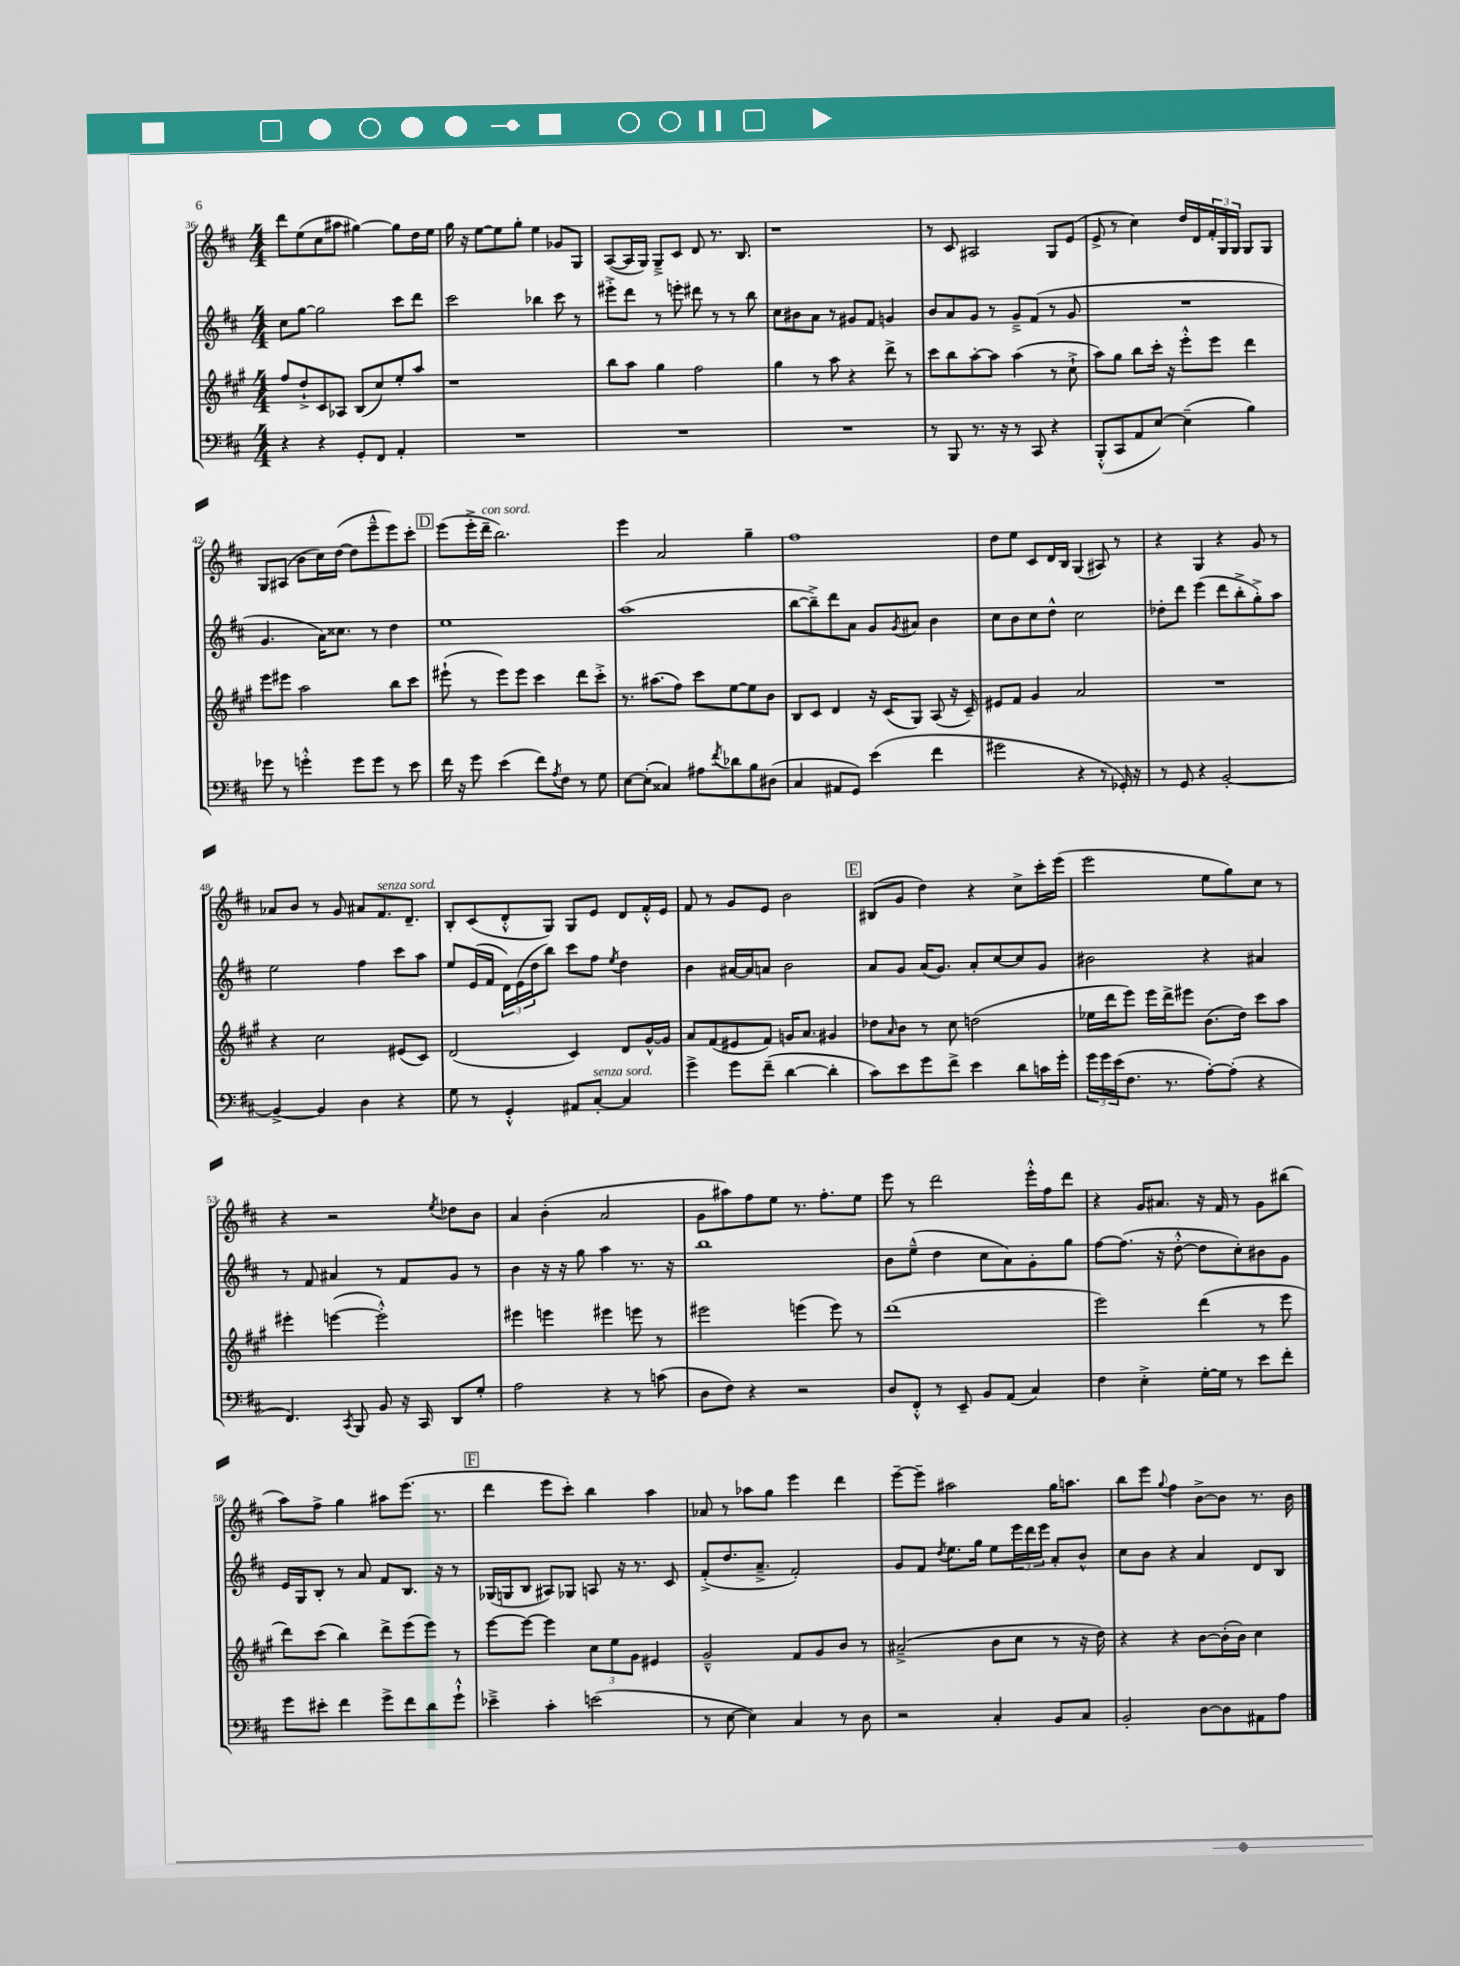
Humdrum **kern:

**kern	**kern	**kern	**kern
*part4	*part3	*part2	*part1
*staff4	*staff3	*staff2	*staff1
*clefF4	*clefG2	*clefG2	*clefG2
*k[f#c#]	*k[f#c#g#]	*k[f#c#]	*k[f#c#]
*M4/4	*M4/4	*M4/4	*M4/4
=36	=36	=36	=36
4r	8ff#/L	8cc#\L	8ddd\L
.	8dd`^/	[8gg\J	(8ee\
4r	8c#/	2gg\]	8cc#\
.	8A-X/J	.	8aa#X\J
8GG'/L	(8B/L	.	[4gg#X\)
8FF#/J	8cc#/)	.	.
4AA'/	8ee'/	8ccc#\L	8gg#\L]
.	8aa/J	8ddd\J	16dd\L
.	.	.	16ee\JJ
=37	=37	=37	=37
1r	1r	2ccc#\	16gg\
.	.	.	16r
.	.	.	[8ee\L
.	.	.	8ee\]
.	.	.	8gg'\J
.	.	4bb-X\	4ee\
.	.	8ccc#\	8g-X/L
.	.	8r	8G/J
=38	=38	=38	=38
1r	8bb\L	8eee#X'^\L	([8A/L
.	8aa\J	8ddd\J	16A/L]
.	.	.	16G/JJ)
.	4gg#\	8r	8G~^/L
.	.	8eeen'\	8c#/J
.	2ff#\	8ddd#X\	8d/
.	.	8r	8.r
.	.	8r	.
.	.	.	8.B/
.	.	8bb\	.
=39	=39	=39	=39
1r	4gg#\	8cc#\L	1r
.	.	8b#X\	.
.	8r	8a\J	.
.	8aa\	8r	.
.	4r	8g#X/L	.
.	.	8f#/J	.
.	8ddd^\	4gn/	.
.	8r	.	.
=40	=40	=40	=40
8r	8ccc#\L	8b/L	8r
8BBB/	8bb\	8a/	8c#/
8.r	[8aa'\	8g/J	2A#X/
.	8aa\J]	8r	.
16r	.	.	.
8r	(4aa\	8g~^/L	.
8CC#/	.	(8f#/J	.
4r	8r	8r	8G/L
.	8cc#`^\	8g/	(8e/J
=41	=41	=41	=41
(8BBB'^^/L	8aa\L)	1r	8e^/
8CC#/	8gg#\J	.	8r
8AA/	8bb\L	.	4cc#\)
[8E/J)	16ccc#'\Jk	.	.
.	16r	.	.
(4E~\]	8eee'^^\L	.	16dd/LL
.	.	.	16d/
.	8eee\J	.	24f#'/
.	.	.	24G/
.	.	.	24G/JJ
4B\)	4ddd\	.	8G/L
.	.	.	8G/J
!!LO:LB:g=z
=42	=42	=42	=42
8g-X\	8eee\L	4.g/	8G/L
8r	8eee#X\J	.	(8A#X/J
4gn'^^\	2aa\	.	8b\L
.	.	16a\KL)	16cc#\L)
.	.	8.cc##X\J	([16dd\JJ
8g\L	.	.	8dd\L]
8g\J	.	8r	8eee~^^\
8r	8bb\L	4dd\	8eee\)
8e\	8ccc#\J	.	8ccc#'\J
!!LO:REH:place=s1:t=D
=43	=43	=43	=43
16f#\	(8eee#X`\	1ee	(8eee\L
16r	.	.	.
8g\	8r	.	16eee'^\L
!	!	!	!LO:TX:a:i:t=con sord.
.	.	.	16ddd~\JJ
(4e\	8eee#\L)	.	2.bb\)
.	8eee#\J	.	.
8f#\L)	4ccc#\	.	.
8qA/	.	.	.
8F#\J	.	.	.
8r	8ddd\L	.	.
8G\	8ccc#'^\J	.	.
=44	=44	=44	=44
[8E\L	8.r	(1aa	4eee\
(8E'\J]	.	.	.
.	(8.aa#X\L	.	.
4C##X/)	.	.	2a/
.	8ff#\J)	.	.
8A#X\L	8ccc#\L	.	.
8qf#/	.	.	.
8d-X\	[8ee\	.	.
8B\	8ee\]	.	4gg~\
(8D#X\J	8b\J	.	.
=45	=45	=45	=45
4C#/	8B/L	[8bb\L	1ff#
.	8c#/J	8bb~^\])	.
8AA#X/L	4d/	8ddd\	.
8GG/J)	.	8a\J	.
(4e\	16r	8g/L	.
.	(16c#/KL	.	.
.	.	8qg/	.
.	8G#/J)	8a#X/J	.
4f#\	(8A/	4b\	.
.	16r	.	.
.	16c#~/)	.	.
=46	=46	=46	=46
2g#X\	8e#X/L	8cc#\L	8dd\L
.	8f#/J	8b\	8ee\J
.	4g#/	8cc#\	8c#/L
.	.	8dd^^\J	16d/L
.	.	.	16B/JJ
4r	2a/	2cc#\	(4G/
8r	.	.	8A#X/)
16GG-X'/)	.	.	8r
16r	.	.	.
=47	=47	=47	=47
8r	1r	8dd-X'\L	4r
8GG/	.	8ddd\J	.
4r	.	(4eee\	4G/
[2BB'/	.	8ddd\L	4r
.	.	8bb'^\	.
.	.	8gg'^\)	8g/
.	.	8aa\J	8r
!!LO:LB:g=z
=48	=48	=48	=48
4BB^/_	4r	2ee\	8a-X/L
.	.	.	8b/J
4BB/]	2cc#\	.	8r
.	.	.	8g/
4D\	.	4ff#\	8a#X/L
!	!	!	!LO:TX:a:i:t=senza sord.
.	.	.	8.f#/
4r	(8e#X/L	8ccc#\L	.
.	.	.	8.d~/J
.	8c#/J)	8aa\J	.
=49	=49	=49	=49
8G\	(2d/	8ee/L	8B'/L
8r	.	(16e/L	(8c#/
.	.	16f#/JJ	.
4GG'^^/	.	24d\LL)	8d'^^/
.	.	(24e\	.
.	.	24dd\J	.
.	.	8bb\J)	8G/J)
8AA#X/L	4c#/)	8ccc#\L	8G/L
!LO:TX:a:i:t=senza sord.	!	!	!
[8C#'/J	.	8ff#\J	8e/J
.	.	8qee/	.
4C#/]	8d/L	4dd\	8d/L
.	[16g#^^/L	.	16f#'^^/L
.	16g#/JJ]	.	16e/JJ
=50	=50	=50	=50
4g^\	8a/L	4b\	8f#/
.	(8f#/	.	8r
8g\L	8e#X/	[16a#X/LL	8g/L
.	.	16a#/J]	.
(8f#~\J	8f#/J)	8an/J	8e/J
[4d\	16gn/KL	2b\	2b\
.	8.a/J	.	.
4d'\]	4g#X/	.	.
!!LO:REH:place=s1:t=E
=51	=51	=51	=51
8c#\L)	8dd-X\L	8a/L	(8B#X/L
.	16qqa/	.	.
8e\	8b\J	8g/J	8g/J
8g\	8r	(16a/KL	4dd\)
.	.	8.g/J)	.
8f#^\J	8cc#\	.	.
4e\	(2ddn\	8a'/L	4r
.	.	[8cc#/	.
8d\L	.	8cc#/]	8cc#^\L
16cn\L	.	8g/J	16ccc#'\L
16g'\JJ	.	.	(16eee\JJ
=52	=52	=52	=52
24g\LL	16ee-X\LL	2b#X\	2eee\
24g\	.	.	.
.	16ddd\J	.	.
(24e\J	.	.	.
8.F#\J	8eee\J)	.	.
.	16eee\LL	.	.
8.r	16ddd^\J	.	.
.	8eee#X\J	.	.
[8A'\L)	(8.b\L	4r	8ee\L
(8A'\J]	.	.	8gg\)
.	16dd\Jk)	.	.
4r	8ccc#\L	4a#X/	8cc#\J
.	8aa\J	.	8r
!!LO:LB:g=z
=53	=53	=53	=53
4.FF#/)	4eee#X'\	8r	4r
.	.	8f#/	.
.	([4eeen\	4a#X/	2r
8qCC#/	.	.	.
8BBB/	.	.	.
8BB/	2eee'^^\])	8r	.
16r	.	8f#/L	.
16CC#/	.	.	.
.	.	.	8qee/
8DD/L	.	8g/J	8dd-X\L
8G'/J	.	8r	8b\J
=54	=54	=54	=54
2A\	4eee#X\	4b\	4a/
.	4eeen\	16r	(4b'\
.	.	16r	.
.	.	8gg\	.
4r	4eee#X\	4aa\	2a/
8r	8eeen\	8.r	.
(8cn\	8r	.	.
.	.	16r	.
=55	=55	=55	=55
8D\L	2eee#X\	1bb	8g\L
8F#\J)	.	.	8aa#X\)
4r	.	.	8ff#\
.	.	.	8ee\J
2r	(4eeen\	.	8.r
.	.	.	8.ff#'\L
.	8eee\)	.	.
.	8r	.	8ee\J
=56	=56	=56	=56
8D/L	(1ddd	8b\L	8eee\
8FF#'^^/J	.	(8ee~^^\J	8r
8r	.	4dd\	2ddd\
8EE~/	.	.	.
8BB/L	.	8cc#\L	.
(8AA/J	.	8a\)	.
4C#/)	.	8g'\	16eee'^^\LL
.	.	.	16ff#\J
.	.	8gg\J	8ddd\J
=57	=57	=57	=57
4F#\	2eee\)	[8ff#\L	4r
.	.	(8.ff#\J]	.
4E'^\	.	.	16g/KL
.	.	16r	8.a#X/J
.	.	[8dd'^^\	.
[16G'\LL	(4ddd\	8dd\L]	16r
16G\JJ]	.	.	16f#/
8r	.	8cc#'\)	8r
8e\L	8r	8b#X\	8g\L
8f#'\J	8eee\	8g\J	(8bb#X\J
!!LO:LB:g=z
=58	=58	=58	=58
8g\L	8ddd\L)	16e/LL	8aa\L)
.	.	16G/J	.
8e#X'\J	(8ccc#\J	8B'/J	8ff#^\J
4f#\	4bb\)	8r	4gg\
.	.	8a/	.
8g^\L	8ddd^\L	8f#/L	8aa#X\L
8f#\	(8eee\	8.B/J	(8.eee\J
8d\	8eee\J)	.	.
.	.	16r	8.r
8g`^^\J	8r	8r	.
!!LO:REH:place=s1:t=F
=59	=59	=59	=59
4e-X~^\	[8eee\L	(16G-X/LL	4ddd\
.	.	16Gn/J	.
.	8eee\J_	8B/J	.
4c#'\	4eee\]	8A#X/L)	8eee\L
.	.	8G-X/J	8ccc#'\J)
(2en\	12cc#\L	8An/	4bb\
.	12ee\	.	.
.	.	16r	.
.	12g#\J	.	.
.	.	8.r	.
.	4e#X/	.	4aa\
.	.	8c#/	.
=60	=60	=60	=60
8r	2g#~^^/	(8f#'^/L	8a-X/
[8E\	.	8.dd/	8r
4E\])	.	.	8aa-X\L
.	.	8.a~^/J	.
.	.	.	8gg\J
4C#/	8f#/L	2f#'/)	4eee\
.	8g#/	.	.
8r	8b/J	.	4ddd\
8D\	8r	.	.
=61	=61	=61	=61
2r	(2a#X~^/	8g/L	[8eee~\L
.	.	8f#/J	8eee~\J]
.	.	8qdd/	.
.	.	8.ee\L	2aa#X\
.	.	16gg\Jk	.
4C#'/	8b\L	8ee\L	.
.	8cc#\J	24eee\L	.
.	.	24ddd\	.
.	.	24eee\JJ	.
8BB/L	8r	8a'/L	16gg\KL
.	.	.	8.aan\J
8C#/J	16r	8b^^/J	.
.	16dd\)	.	.
=62	=62	=62	=62
2BB'/	4r	8cc#\L	8bb\L
.	.	8b\J	8eee\J
.	.	.	8qqgg/
.	4r	4r	4ff#\
[8D\L	[8b\L	4a/	[8b^\L
8D\]	(16b'\L]	.	8b\J]
.	16b\JJ)	.	.
8AA#X\	4cc#\	8d/L	8.r
8A\J	.	8B/J	.
.	.	.	16b\
==	==	==	==
*-	*-	*-	*-
